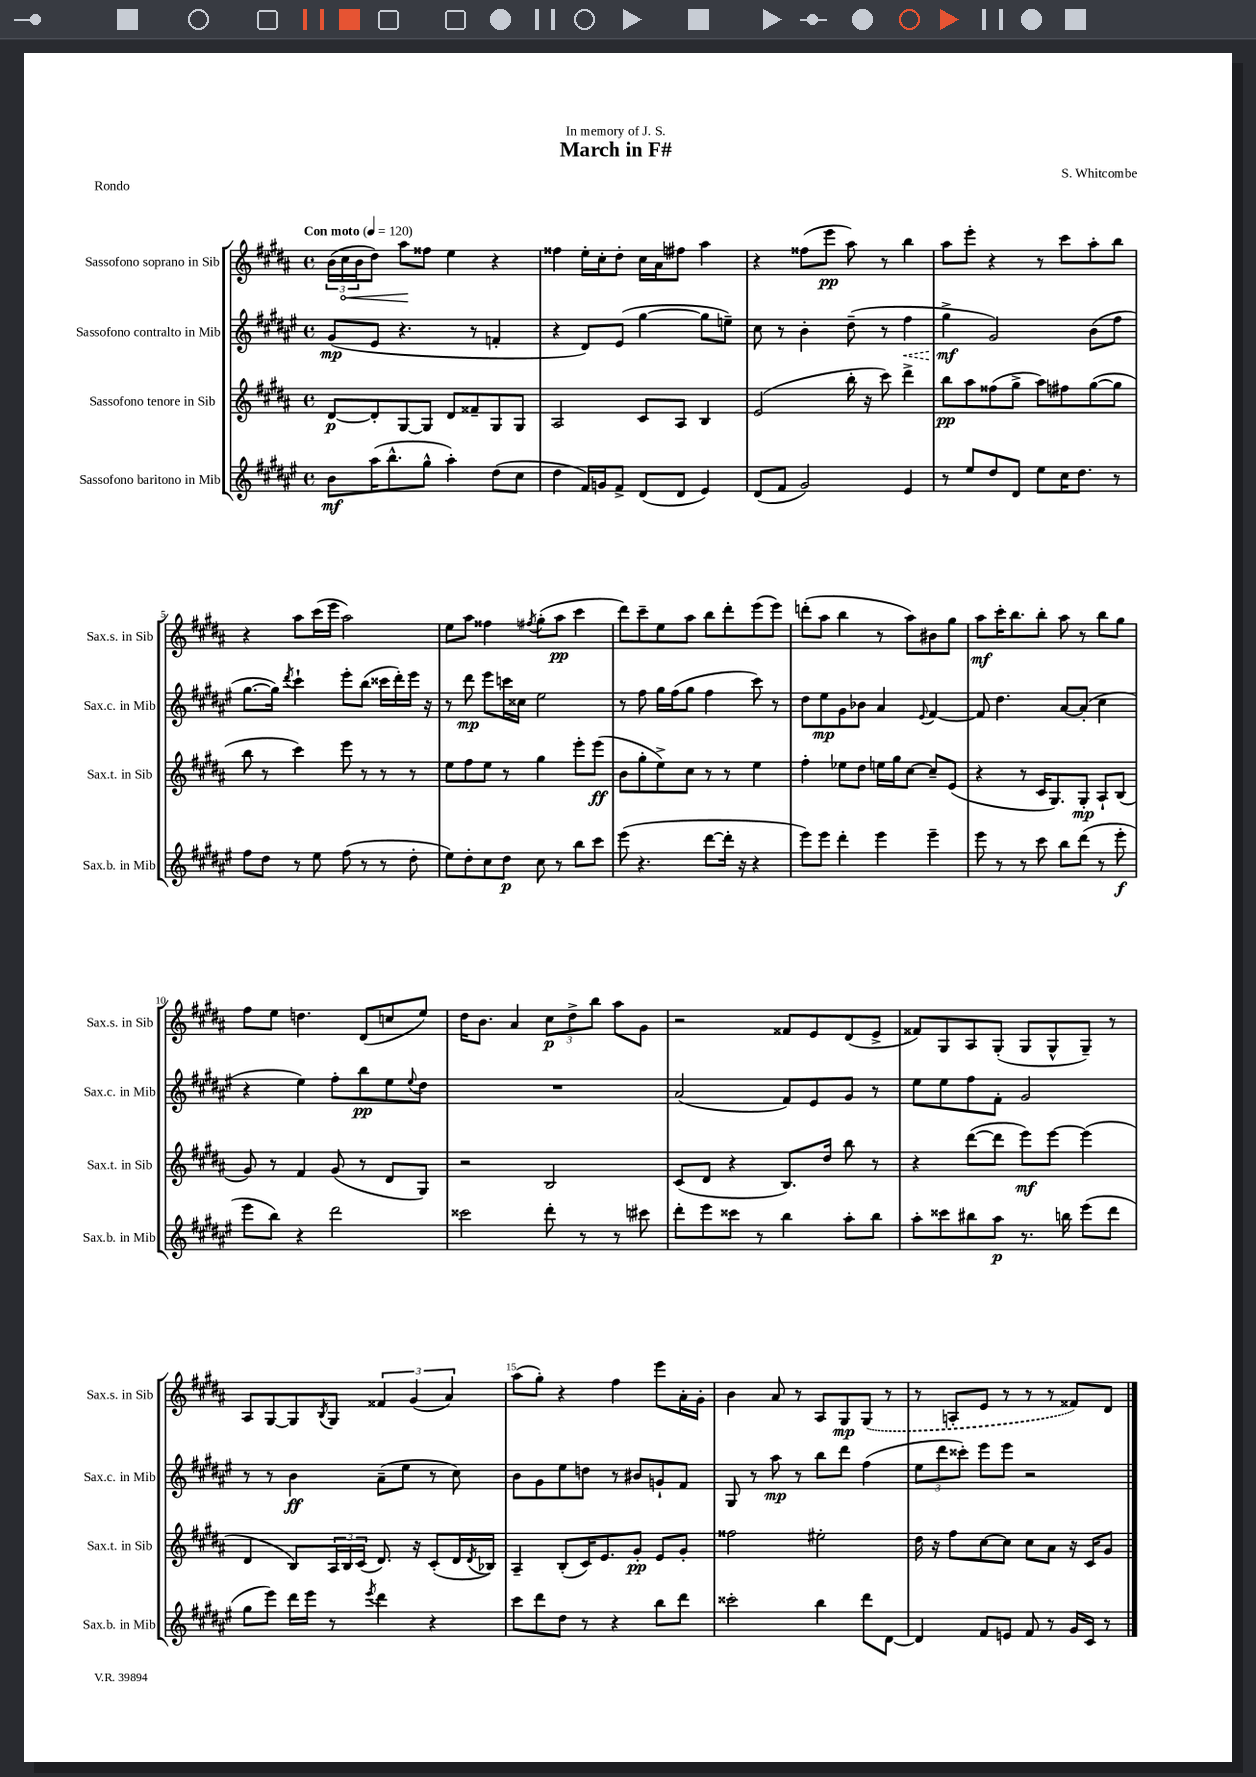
\header { title = "March in F#" composer = "S. Whitcombe" dedication = "In memory of J. S." piece = "Rondo" }
<<
\new StaffGroup <<
\new Staff = "s0" \with { instrumentName = "Sassofono soprano in Sib" shortInstrumentName = "Sax.s. in Sib" } {
    \clef treble \key b \major \defaultTimeSignature \time 4/4 \tempo "Con moto" 4 = 120
    \tuplet 3/2 { b'16( \once \override Hairpin.circled-tip = ##t cis''16\< b'16 } dis''8) ais''8\! fisis''8 e''4 r4 |
    fisis''4 e''16-. cis''16-. dis''8-. cis''16 ais'16 fis''8 ais''4 |
    r4 fisis''8( e'''8\pp ais''8) r8 b''4 |
    ais''8 e'''8-. r4 r8 cis'''8 ais''8-. b''8 |
    r4 ais''8 cis'''16( e'''16 ais''2) |
    e''8 ais''8 fisis''4 \acciaccatura { fis''8 } gis''8-.( ais''8\pp cis'''4 |
    dis'''8) cis'''8-- e''8 ais''8 b''8 dis'''8-. e'''8( e'''8) |
    d'''8-.( ais''8 b''4 r8 ais''8) bis'8 gis''8 |
    ais''8\mf cis'''16-. b''8. b''8-. ais''8 r8 b''8 gis''8 |
    fis''8 e''8 d''4. dis'8( c''8 e''8) |
    dis''16 b'8. ais'4 \tuplet 3/2 { cis''8\p dis''8-> b''8 } ais''8 gis'8 |
    r2 fisis'8 e'8 dis'8( e'8-> |
    fisis'8) gis8 ais8 gis8-.( gis8 gis8-^ gis8--) r8 |
    ais8 gis8~ gis8 \acciaccatura { b8 } gis8 \tuplet 3/2 { fisis'4 gis'4( ais'4) } |
    ais''8( gis''8-.) r4 fis''4 e'''8 ais'16-. gis'16-. |
    b'4 ais'8 r8 ais8 gis8\mp \once \slurDashed gis8( r8 |
    r8 a8-. e'8 r8 r8 r8 fisis'8) dis'8 \bar "|." |
}
\new Staff = "s1" \with { instrumentName = "Sassofono contralto in Mib" shortInstrumentName = "Sax.c. in Mib" } {
    \clef treble \key fis \major \defaultTimeSignature \time 4/4
    gis'8\mp( eis'8 r4. r8 f'4-. |
    r4 dis'8) eis'8( gis''4~ gis''8 e''8--) |
    cis''8 r8 b'4-. dis''8--( r8 \once \override Hairpin.style = #'dashed-line fis''4\< |
    gis''4->\mf\! gis'2) b'8( fis''8 |
    gis''8.~ gis''16) \acciaccatura { dis'''8 } cis'''4-! eis'''8-. b''8( cisis'''16 dis'''16-.) eis'''16 r16 |
    r8 dis'''8\mp eis'''8 c'''16 cisis''16 eis''2 |
    r8 fis''8 gis''16 fis''16( gis''8 fis''4 cis'''8) r8 |
    dis''8 eis''8\mp gis'8 bes'8 ais'4 \appoggiatura { eis'8 } fis'4~ |
    fis'8 dis''4. ais'8~ ais'8-.( cis''4 |
    r4 eis''4) fis''8-. b''8\pp eis''8 \appoggiatura { eis''8 } dis''8 |
    R1 |
    ais'2( fis'8) eis'8 gis'8 r8 |
    eis''8 eis''8 fis''8 fis'8-. gis'2 |
    r8 r8 b'4\ff ais'8--( eis''8 r8 cis''8) |
    b'8 gis'8 eis''8 d''8 r8 bis'8 g'8-! fis'8 |
    gis8 r8 ais''8\mp r8 b''8 dis'''8 fis''4( |
    \tuplet 3/2 { eis''8 dis'''8 cisis'''8-.) } eis'''8 eis'''8 r2 \bar "|." |
}
\new Staff = "s2" \with { instrumentName = "Sassofono tenore in Sib" shortInstrumentName = "Sax.t. in Sib" } {
    \clef treble \key b \major \defaultTimeSignature \time 4/4
    dis'8~\p dis'8-. gis8~ gis8 dis'8 fisis'8-- gis8 gis8 |
    ais2 cis'8 ais8 b4 |
    e'2( b''16-. r16 cis'''8) dis'''4-> |
    b''8\pp ais''8 fisis''8( gis''8-> ais''8) fis''8 gis''8~( gis''8 |
    b''8 r8 cis'''4) e'''8 r8 r8 r8 |
    e''8 fis''8 e''8 r8 gis''4 e'''8-. e'''8\ff( |
    b'8 gis''8-. e''8->) cis''8 r8 r8 e''4 |
    fis''4-. ees''8 dis''8 e''16 gis''16 cis''8~ cis''8-- e'8( |
    r4 r8 cis'16 gis8.) gis8-.\mp ais8-! b8( |
    gis'8) r8 fis'4 gis'8( r8 dis'8 gis8) |
    r2 b2 |
    cis'8( dis'8 r4 b8.) dis''16 b''8 r8 |
    r4 dis'''8~( dis'''8 e'''8\mf) e'''8~ e'''4( |
    dis'4 b8) \tuplet 3/2 { ais16 b16 cis'16( } dis'8.) r16 cis'8-.( dis'16 \acciaccatura { dis'8 } bes16) |
    ais4-- b8-.( cis'16) e'8. gis'8-.\pp e'8 gis'8-. |
    fisis''2 eis''2-. |
    dis''16 r16 fis''8 cis''8~ cis''8 cis''8 ais'8 r16 cis'16 gis'8 \bar "|." |
}
\new Staff = "s3" \with { instrumentName = "Sassofono baritono in Mib" shortInstrumentName = "Sax.b. in Mib" } {
    \clef treble \key fis \major \defaultTimeSignature \time 4/4
    b'8\mf ais''16( b''8.-^ gis''8-^ ais''4-.) dis''8( cis''8 |
    dis''4 fis'16) g'16 fis'8-> dis'8( dis'8 eis'4) |
    dis'8( fis'8 gis'2) eis'4 |
    r8 eis''8 dis''8 dis'8 eis''8 cis''16 dis''8. r8 |
    fis''8 dis''8 r8 eis''8 fis''8( r8 r8 dis''8-. |
    eis''8) dis''8-. cis''8 dis''8\p cis''8 r8 b''8 cis'''8 |
    eis'''8( r4. dis'''8~ dis'''16-. r16 r4 |
    eis'''8) eis'''8 dis'''4-. eis'''4 eis'''4-- |
    eis'''8 r8 r8 cis'''8 b''8 dis'''8( r8 eis'''8-.\f |
    eis'''8 b''8) r4 dis'''2 |
    cisis'''2 dis'''8-. r8 r8 cis'''8 |
    dis'''8-. eis'''8 cisis'''8 r8 b''4 ais''8-. b''8 |
    ais''8-. cisis'''8 bis''8 ais''8\p r8. b''16 eis'''8( dis'''8 |
    gis''8 eis'''8) dis'''16 eis'''16 r8 \acciaccatura { eis'''8 } dis'''4 r4 |
    cis'''8 dis'''8 dis''8 r8 r4 b''8 dis'''8 |
    cisis'''2-. b''4 dis'''8 dis'8~ |
    dis'4 fis'8 e'8 fis'8 r8 gis'16 cis'16 r8 \bar "|." |
}
>>
>>
\layout { \context { \Score \override BarNumber.break-visibility = ##(#f #t #t) barNumberVisibility = #(every-nth-bar-number-visible 5) } }
